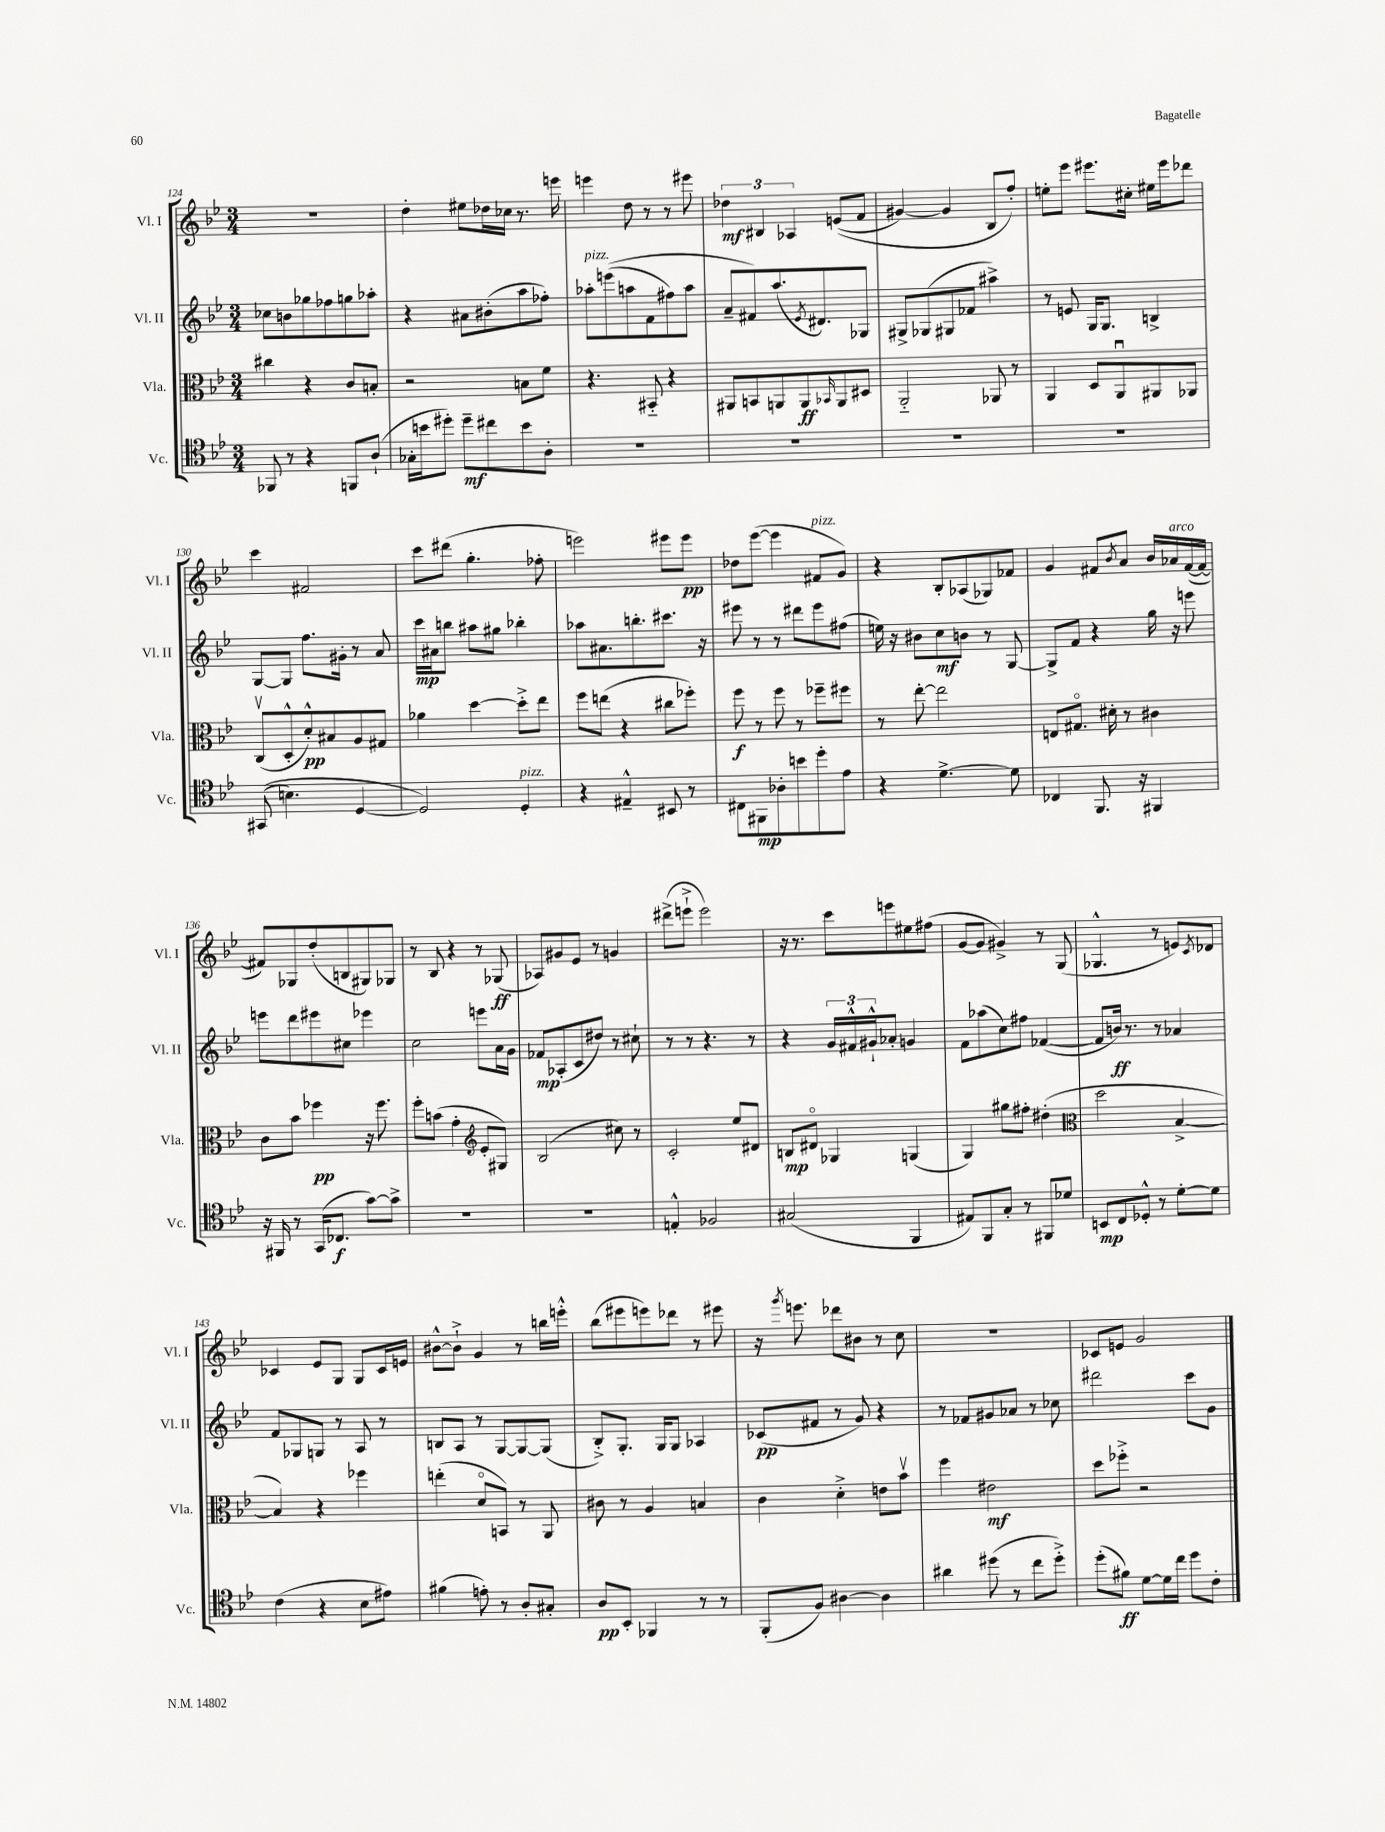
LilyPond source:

<<
\new StaffGroup <<
\new Staff = "s0" \with { instrumentName = "Vl. I" shortInstrumentName = "Vl. I" } {
    \clef treble \key bes \major \numericTimeSignature \time 3/4
    R2. |
    d''4-. eis''8 des''16 ces''16 r8. e'''16 |
    e'''4 d''8 r8 r8 eis'''8 |
    \tuplet 3/2 { des''4\mf bis4 aes4 } e'8(\( f'8 |
    gis'4~) gis'4 bes8 f''8-.\) |
    e''8-. ees'''8 eis'''8. cis''16-. eis''16 eis'''16 des'''8 |
    c'''4 fis'2 |
    c'''8 dis'''8( g''4.-. fes''8-. |
    e'''2) eis'''8 eis'''8\pp |
    des''8 ees'''8~( ees'''4 fis'8^\markup { \italic "pizz." } g'8) |
    r4 bes8-. aes8( ges8) fes'8 |
    g'4 fis'8 \acciaccatura { bes'8 } a'8 bes'16 aes'16^\markup { \italic "arco" } fis'16~( fis'16~ |
    fis'8) ges8 d''8-.( b8 gis8) ges8 |
    r8 bes8 r4 r8 ges8\ff( |
    aes8) gis'8 ees'8 r8 g'4 |
    dis'''8->( e'''8-!-> e'''2) |
    r16 r8. c'''8 e'''8 eis''8 fis''8( |
    g'8~ g'8 gis'4->) r8 g8( |
    ges4.-^ r8 e'8) \acciaccatura { c'8 } des'8 |
    ces'4 ees'8 g8 g8 ces'16 e'16 |
    bis'8~-^ bis'8-!-> g'4 r8 b''16 e'''16-.-^ |
    bes''8( eis'''8 e'''8) des'''8 r8 eis'''8 |
    r16 \acciaccatura { g'''8 } e'''8. des'''8 bis'8 r8 c''8 |
    R2. |
    ces'8 e'8 g'2 \bar "|." |
}
\new Staff = "s1" \with { instrumentName = "Vl. II" shortInstrumentName = "Vl. II" } {
    \clef treble \key bes \major \numericTimeSignature \time 3/4
    ces''8 b'8 ges''8 fes''8 g''8 aes''8-. |
    r4 ais'8 bis'8-.( a''8 fes''8-.) |
    aes''8-.^\markup { \italic "pizz." } e'''8(\( a''8 f'8 fis''8) a''8 |
    a'8-- fis'8\) a''8.( \acciaccatura { ees'8 } dis'8.) ges8 |
    gis8-> ges8( gis8 fes'8 ais''4->) |
    r8 e'8 g16 g8. b4-> |
    g8~ g8 f''8. gis'16-. r8 a'8 |
    c'''16\mp ais'16 b''8 ais''8 gis''8 bes''4-. |
    aes''8 ais'8. b''8.-. cis'''8. r16 |
    eis'''8 r8 r8 dis'''8 eis'''8 fis''8( |
    e''16) r16 bis'8 c''8\mf b'8 r8 g8~ |
    g8-> f'8 r4 g''16 r16 e'''8 |
    e'''8 d'''8 eis'''8 cis''8 ees'''4 |
    c''2 e'''8 a'16 g'16 |
    fes'8\mp aes8-.( c'8 dis''8) r8 cis''8-! |
    r8 r8 r4. r8 |
    r4 \tuplet 3/2 { g'16 fis'16-^ gis'16-!-^ } aes'8-. g'4 |
    f'8 aes''8( c''8) fis''8 fes'4~( |
    fes'8 b'16\ff) r8. r8 aes'4 |
    f'8 ges8 g8 r8 a8 r8 |
    b8 a8 r8 g8~ g8~ g8( |
    bes8-.->) g8.-. g16 g8 aes4 |
    ces'8\pp( fis'8 r8 g'8) r4 |
    r8 fes'8 gis'8 aes'8 r8 ces''8 |
    dis'''2 c'''8 g'8 \bar "|." |
}
\new Staff = "s2" \with { instrumentName = "Vla." shortInstrumentName = "Vla." } {
    \clef alto \key bes \major \numericTimeSignature \time 3/4
    cis''4 r4 c'8 b8-. |
    r2 b8 f'8 |
    r4. bis,8-_ r4 |
    ais,8 b,8 a,8 a,8\ff \grace { bes,16 } a,8 dis8 |
    a,2-_ aes,8 r8 |
    a,4 d8 a,8\downbow ais,8 aes,8 |
    c8\upbow( d8-.-^ d'8-.-^\pp) bis8 a8 gis8 |
    aes'4 d''4~ d''8-.-> ees''8 |
    f''8 e''8( r4 cis''8 fes''8-.) |
    f''8\f r8 f''8 r8 fes''8-- fis''8 |
    r8 ees''8~-. ees''2 |
    e8 gis8.\flageolet dis'16-. r8 cis'4 |
    c'8 bes'8 fes''4\pp r16 fes''8. |
    f''8-. b'8( g'4-. \clef treble ees'8-. gis8) |
    bes2( cis''8) r8 |
    c'2-. ees''8 dis'8 |
    b8\mp dis'8\flageolet ges4 g4( |
    g4) gis''8 fis''8-. dis''4-.( |
    \clef alto d''2 bes4~-> |
    bes4) r4 fes''4 |
    e''4-.( d'8\flageolet b,8) r8 a,8 |
    cis'8 r8 a4 b4 |
    c'4 d'4-.-> e'8 bes'8\upbow |
    f''4 eis'2\mf |
    d''8 fes''8-.-> r2 \bar "|." |
}
\new Staff = "s3" \with { instrumentName = "Vc." shortInstrumentName = "Vc." } {
    \clef tenor \key bes \major \numericTimeSignature \time 3/4
    fes,8 r8 r4 f,8 a8-!( |
    ges16-. b'16 dis''8-.) dis''8--\mf cis''8 b'8 a8-. |
    R2. |
    R2. |
    R2. |
    R2. |
    gis,8(\( b4.) d4~ |
    d2\) d4-.^\markup { \italic "pizz." } |
    r4 eis4---^ bis,8 r8 |
    cis8 fis,8\mp aes8-. b'8 d''8-. ees'8 |
    r4 d'4.~-> d'8 |
    ces4 f,8. r16 fis,4 |
    r16 fis,16 r8 g,16( ces8.\f g'8~) g'8-> |
    R2. |
    R2. |
    e4-.-^ fes2 |
    gis2( f,4 |
    eis8) f,8 g8-. r8 fis,8 des'8 |
    b,8\mp c8 des8-.-^ r8 d'8~-. d'8 |
    c'4( r4 bes8 eis'8) |
    fis'4( e'8-.) r8 a8-. gis8-. |
    a8\pp bes,8-. fes,4 r8 r8 |
    f,8-.( f8) ais4~ ais4 |
    ais'4 dis''8( r8 c''8 dis''8-.->) |
    d''8-.( fis'8\ff) d'8~ d'16 c''16 d''8 c'8-. \bar "|." |
}
>>
>>
\layout { \context { \Score currentBarNumber = #124 } }
